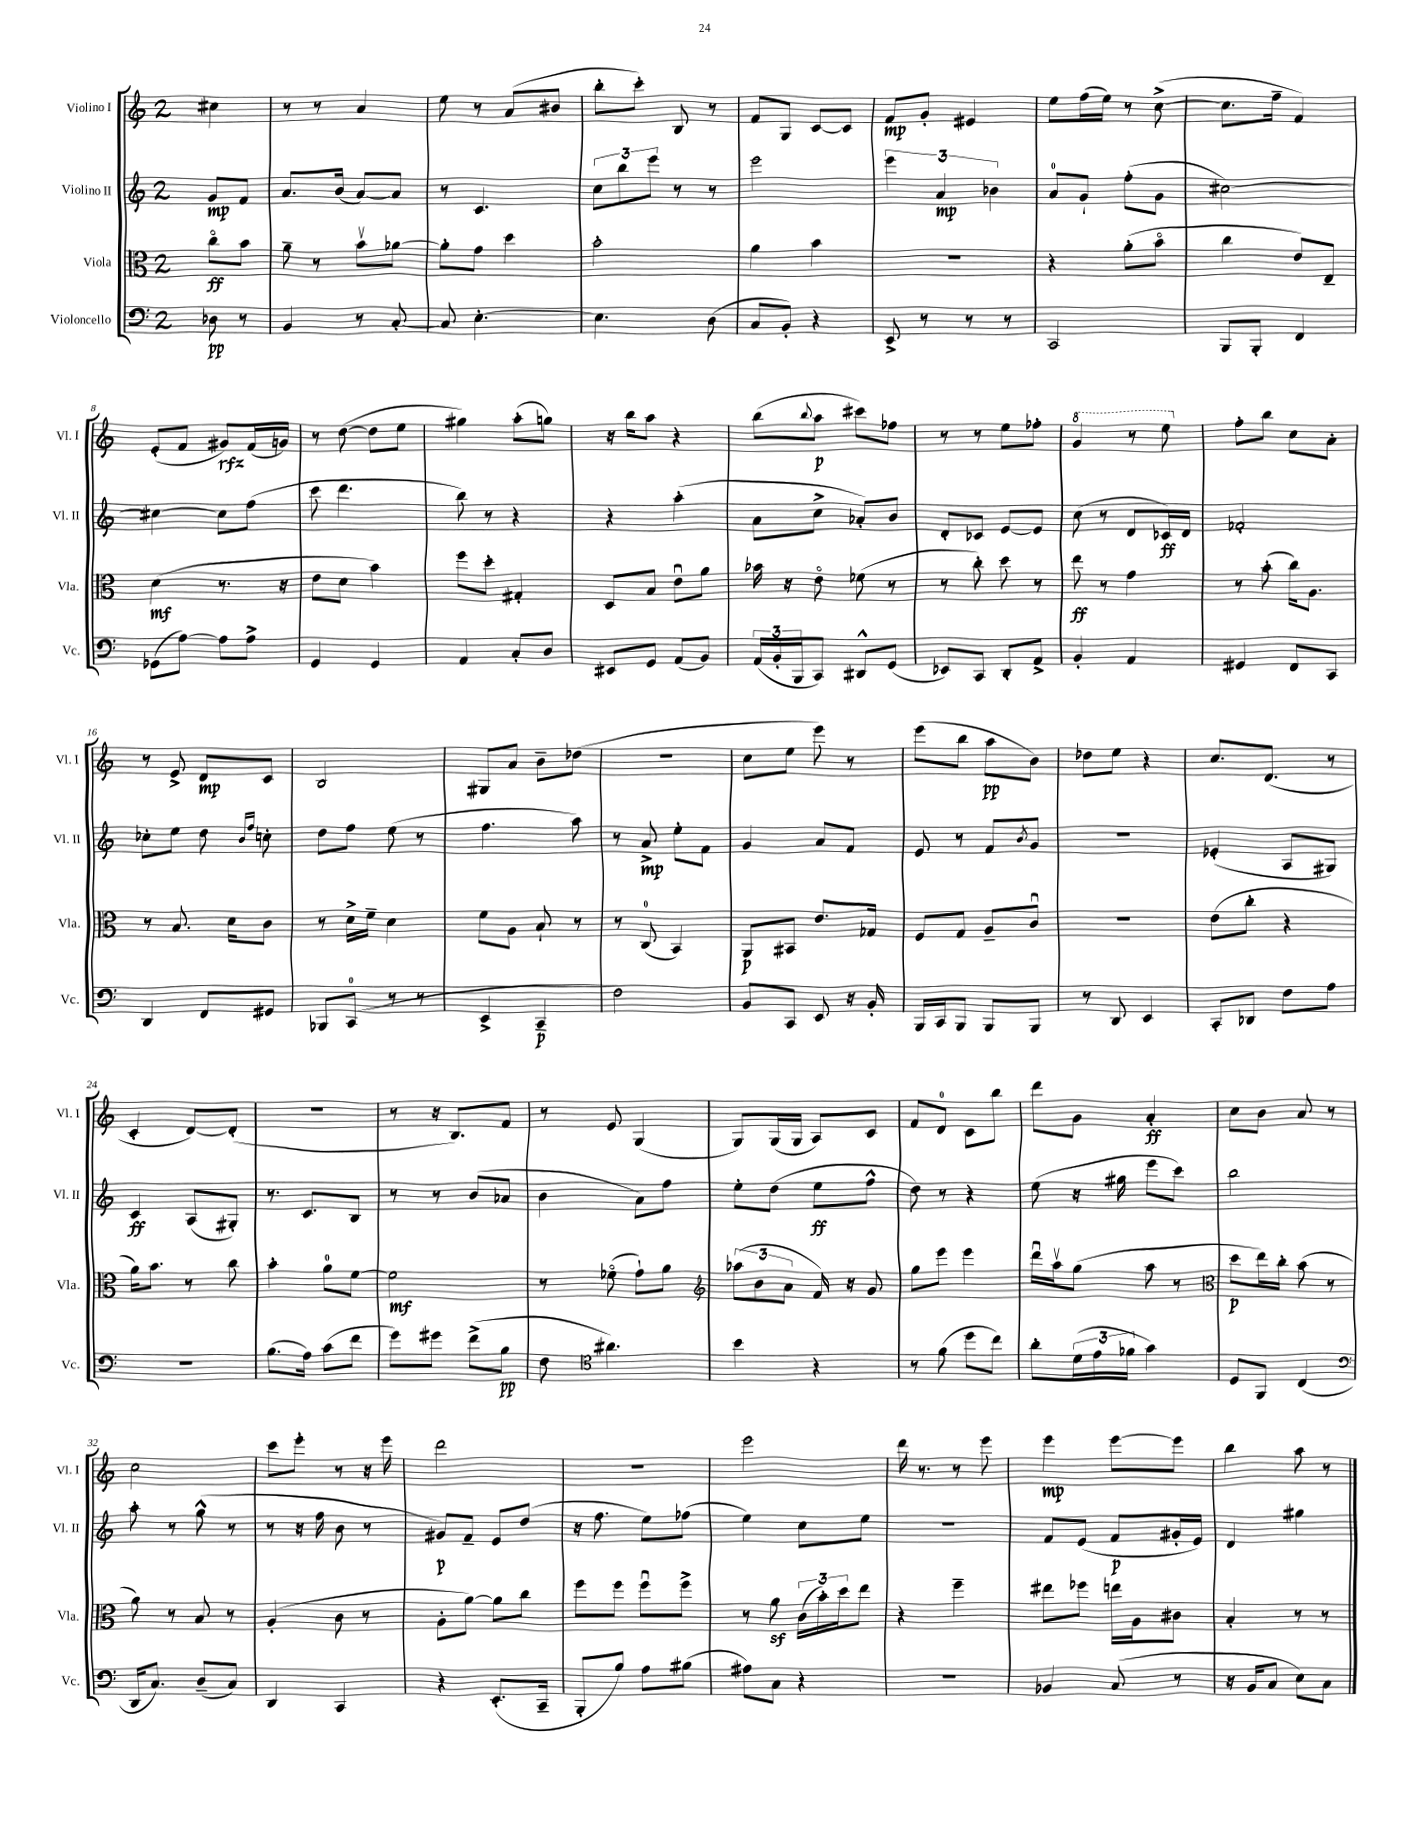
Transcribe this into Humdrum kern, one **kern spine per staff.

**kern	**kern	**kern	**kern
*staff4	*staff3	*staff2	*staff1
*clefF4	*clefC3	*clefG2	*clefG2
*k[]	*k[]	*k[]	*k[]
*M2/4	*M2/4	*M2/4	*M2/4
8D-	8cco	8g	4cc#
8r	8b	8f	.
=	=	=	=
4BB	8a~	8.a	8r
.	8r	.	8r
.	.	(16b	.
8r	8bv	[8a)	4a
[8C'	[8a-	8a]	.
=	=	=	=
8C]	8a-']	8r	8ee
[4.E'	8g	4.c	8r
.	4dd	.	(8a
.	.	.	8b#
=	=	=	=
4.E]	2b'	12cc	8bb'
.	.	12bb	.
.	.	.	8ccc')
.	.	12eee	.
.	.	8r	8B
(8D	.	8r	8r
=	=	=	=
8C	4a	2eee	8f
8BB')	.	.	8G
4r	4b	.	[8c
.	.	.	8c]
=	=	=	=
8EE^	2r	6eee	8f
8r	.	.	8g'
.	.	6a	.
8r	.	.	4e#
.	.	6b-	.
8r	.	.	.
=	=	=	=
2CC	4r	8a	8ee
.	.	8g`	(16ff
.	.	.	16ee)
.	(8a'	(8ff'	8r
.	8bo	8g	([8cc^
=	=	=	=
8BBB	4cc	[2cc#)	8.cc]
8BBB'	.	.	.
.	.	.	16ff~
4FF	8e)	.	4f)
.	8E~	.	.
=	=	=	=
(8GG-	(4d	4cc#_	(8e'
[8A)	.	.	8f
8A]	8.r	8cc#]	8g#)
8A^	.	(8ff	(16f
.	16r	.	16g)
=	=	=	=
4GG	8e	8ccc	8r
.	8d	4.ddd	([8dd
4GG	4b)	.	8dd]
.	.	.	8ee
=	=	=	=
4AA	8ff	8bb)	4gg#)
.	8dd'	8r	.
8C'	4G#'	4r	(8aa'
8D	.	.	8gg)
=	=	=	=
8EE#	8D	4r	16r
.	.	.	16bb
8GG	8B	.	8aa
(8AA	8eu	(4aa'	4r
8BB)	8a	.	.
=	=	=	=
(24AA	16b-	8a	(8bb
24BB'	.	.	.
.	16r	.	.
24BBB	.	.	.
.	.	.	8qqbb
8CC)	8eo	8cc^	8aa
8DD#^^	(8f-	8a-')	8ccc#)
(8GG	8r	8b	8ff-
=	=	=	=
8EE-)	8r	8d'	8r
8CC	8cc')	8c-	8r
8DD'	8dd	[8e	8ee
8AA^	8r	8e]	8ff-'
=	=	=	=
4BB'	8ee	(8cc	4gg
.	8r	8r	.
4AA	4g	8d	8r
.	.	16c-)	8eee
.	.	16d	.
=	=	=	=
4GG#	8r	2f-'	8ff'
.	(8b'	.	8bb
8FF	16cc)	.	8cc
.	8.A	.	.
8CC	.	.	8a'
=	=	=	=
4DD	8r	8cc-'	8r
.	8.B	8ee	8e^
8FF	.	8dd	8d
.	16d	.	.
.	.	16qqb	.
.	.	16qqff	.
8GG#	8c	8cc'	8c
=	=	=	=
8BBB-	8r	8dd	2B
(8CC	16d^	8ff	.
.	16f~	.	.
8r	4d	(8ee	.
8r	.	8r	.
=	=	=	=
4EE^	8f	4.ff	8G#
.	8A	.	8a
4CC~	8B`	.	8b~
.	8r	8aa)	(8dd-
=	=	=	=
2F)	8r	8r	2r
.	(8C	8a^	.
.	4BB)	8ee'	.
.	.	8f	.
=	=	=	=
8BB	8AA	4g	8cc
8CC	8BB#	.	8ee
8EE	8.e	8a	8eee)
16r	.	8f	8r
16BB'	16G-	.	.
=	=	=	=
16BBB	8F	8e	(8eee
16CC	.	.	.
8BBB	8G	8r	8bb
8BBB	8A~	8f	8aa
.	.	8qb	.
8BBB	8cu	8g	8b)
=	=	=	=
8r	2r	2r	8dd-
8DD	.	.	8ee
4EE	.	.	4r
=	=	=	=
8CC'	(8e	(4e-'	8.cc
8DD-	8cc'	.	.
.	.	.	(8.d
8F	4r	8A	.
8A	.	8G#)	8r
=	=	=	=
2r	16a)	4c	4c'
.	8.b	.	.
.	8r	(8A	[8d)
.	8cc	8G#')	(8d']
=	=	=	=
(8.B	4b'	8.r	2r
16A)	.	8.c	.
(8c	8a	.	.
8f	[8f	8B	.
=	=	=	=
8g)	2f]	8r	8r
8g#	.	8r	16r
.	.	.	8.B)
(8f^	.	(8b	.
8B	.	8a-	8f
=	=	=	=
8F	8r	4b	8r
*clefC4	*	*	*
4.a#)	(8f-o	.	8e
.	8g`)	8a)	(4G
.	8a	8ff	.
=	=	=	=
*	*clefG2	*	*
4b	(12aa-	8ee'	8G)
.	12b	.	.
.	.	(8dd	(16G
.	12a	.	.
.	.	.	16G
4r	16f)	8ee	8A)
.	16r	.	.
.	8g	8ff^^	8c
=	=	=	=
8r	8gg	8dd)	8f
(8f	8eee	8r	8d
8dd	4eee	4r	8c
8cc)	.	.	8bb
=	=	=	=
8a'	16dddu	(8ee	8ddd
.	16aav	.	.
(24d	(8gg	16r	8g
24e	.	.	.
.	.	16gg#	.
24f-	.	.	.
4g)	8aa	8eee	4a'
.	8r	8ccc)	.
=	=	=	=
*	*clefC3	*	*
8D	8dd	2bb	8cc
8FF	16ee)	.	8b
.	16cc'	.	.
(4C	(8b	.	8a
.	8r	.	8r
=	=	=	=
*clefF4	*	*	*
16DD	8a)	8aa'	2cc
8.C)	.	.	.
.	8r	8r	.
(8D~	8B	(8gg^^	.
8C)	8r	8r	.
=	=	=	=
4DD	(4A'	8r	8ccc
.	.	16r	8eee'
.	.	16ff	.
4CC	8c	8b	8r
.	8r	8r	16r
.	.	.	16eee
=	=	=	=
4r	8A'	8g#)	2ddd
.	[8a)	8f~	.
(8.EE'	8a]	8e	.
.	8cc	(8dd	.
16CC~	.	.	.
=	=	=	=
8BBB'	8ff	16r	2r
.	.	8.ff	.
8B)	8ff	.	.
8A	8ffu	8ee)	.
(8B#	8ff^	(8ff-	.
=	=	=	=
8A#)	8r	4ee)	2eee
8C	8a	.	.
4r	(24c	8cc	.
.	24b')	.	.
.	24dd	.	.
.	8ee	8ee	.
=	=	=	=
2r	4r	2r	16ddd
.	.	.	8.r
.	4ff~	.	8r
.	.	.	8eee
=	=	=	=
4BB-	8ee#	8f	4eee
.	8ff-	(8e	.
(8C	16ee	8f	[8eee
.	16A	.	.
8r	8c#	16g#'	8eee]
.	.	16e)	.
=	=	=	=
16r	4B'	4d	4bb
16BB	.	.	.
8C	.	.	.
8E)	8r	4gg#	8aa
8C	8r	.	8r
==	==	==	==
*-	*-	*-	*-
